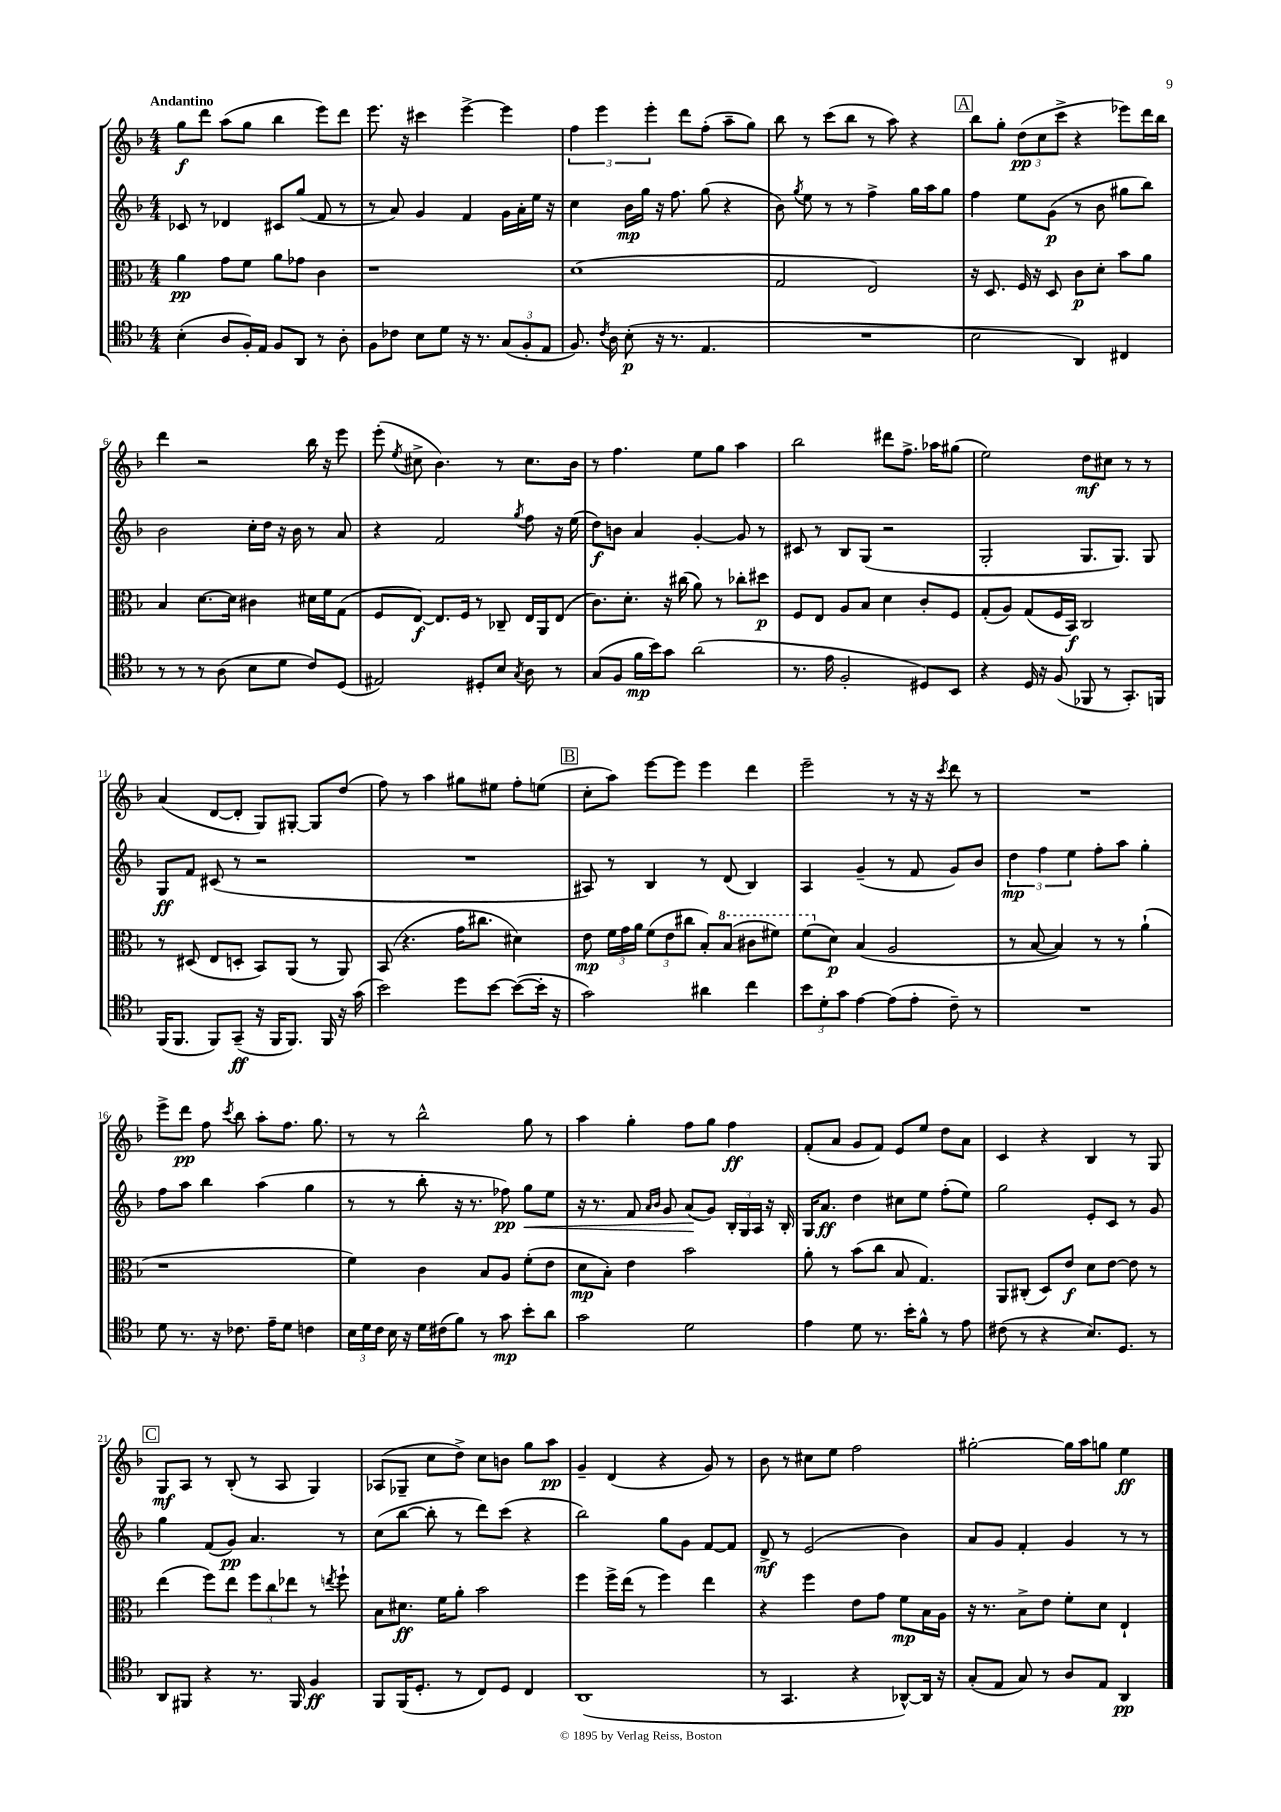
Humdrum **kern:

**kern	**kern	**kern	**kern
*staff4	*staff3	*staff2	*staff1
*clefC4	*clefC3	*clefG2	*clefG2
*k[b-]	*k[b-]	*k[b-]	*k[b-]
*M4/4	*M4/4	*M4/4	*M4/4
(4B-'	4a	8c-	8gg
.	.	8r	8ddd
8A	8g	4d-	(8aa
16F')	8f	.	8gg
16E	.	.	.
8F	8a	8c#	4bb-
8AA	8g-	(8gg	.
8r	4c	8f	8eee)
8A'	.	8r	8ddd
=	=	=	=
8F	1r	8r	8.eee
8c-	.	8a)	.
.	.	.	16r
8B-	.	4g	4ccc#
8d	.	.	.
16r	.	4f	[4eee^
8.r	.	.	.
(12G	.	16g	4eee]
.	.	16a'	.
12F'	.	.	.
.	.	16ee	.
12E	.	.	.
.	.	16r	.
=	=	=	=
8.F)	(1d	4cc	6ff
.	.	.	6eee
8qc	.	.	.
16A	.	.	.
(8B-'	.	16b-	.
.	.	16gg	.
.	.	.	6eee'
16r	.	16r	.
8.r	.	8.ff	.
.	.	.	8ddd
4.E	.	(8gg	(8ff'
.	.	4r	8aa~
.	.	.	8gg)
=	=	=	=
1r	2G	8b-)	8bb-
.	.	8qgg	.
.	.	8ee	8r
.	.	8r	(8ccc
.	.	8r	8bb-
.	2E)	4ff^	8r
.	.	.	8aa)
.	.	16gg	4r
.	.	16aa	.
.	.	8gg	.
=	=	=	=
2B-	16r	4ff	8bb-
.	8.D	.	.
.	.	.	8gg'
.	16F	8ee	(12dd
.	16r	.	.
.	.	.	12cc
.	8D	(8g	.
.	.	.	12ccc^
4AA)	8c	8r	4r
.	8d'	8b-	.
4C#	8b-	8gg#	8eee-)
.	8a	8bb-)	16ddd
.	.	.	16bb-
=	=	=	=
8r	4B-	2b-	4ddd
8r	.	.	.
8r	[8.d	.	2r
(8A	.	.	.
.	16d]	.	.
8B-	4c#	16cc'	.
.	.	16dd	.
8d	.	16r	.
.	.	16b-	.
8c)	16d#	8r	16bb-
.	16f	.	16r
(8D	(8G	8a	8eee
=	=	=	=
2E#)	8F	4r	(8eee'
.	.	.	8qee
.	[8E)	.	8cc#^
.	8.E]	2f	4.b-)
.	16F	.	.
8D#'	8r	.	.
8B-	8C-~	.	8r
8qG	.	8qgg	.
8A	16E	8ff	8.cc#
.	16AA	.	.
8r	(8E	16r	.
.	.	(16ee	16b-
=	=	=	=
(8G	8.c)	8dd)	8r
8F	.	8b	4.ff
.	8.d'	.	.
16f	.	4a	.
16b-)	.	.	.
8g	16r	.	.
.	(16cc#	.	.
(2a	8a)	[4g'	8ee
.	8r	.	8gg
.	8cc-'	8g]	4aa
.	8dd#	8r	.
=	=	=	=
8.r	8F	8c#	2bb-
.	8E	8r	.
16e	.	.	.
2F'	8A	8B-	.
.	8B-	(8G	.
.	4d	2r	8ddd#
.	.	.	8.ff^
8D#)	8c'	.	.
.	.	.	16aa-
8BB-	8F	.	(8gg#
=	=	=	=
4r	(8G'	2G'	2ee)
.	8A)	.	.
16D	(8G	.	.
16r	.	.	.
(8F	16F	.	.
.	16BB-)	.	.
8FF-	2C	8.G	8dd
8r	.	.	8cc#
.	.	8.G)	.
8.GG')	.	.	8r
.	.	8G	8r
16FF	.	.	.
=	=	=	=
(16FF	8r	8G	(4a
8.FF	.	.	.
.	(8D#	8f	.
8FF)	8E	(8c#	[8d
(8GG~	8D'	8r	8d']
16r	8BB-)	2r	8G)
16FF	.	.	.
8.FF)	(8AA	.	[8G#'
.	8r	.	8G#]
16FF	.	.	.
16r	8AA)	.	(8dd
(16g	.	.	.
=	=	=	=
2b-)	(8BB-	1r	8ff)
.	4.r	.	8r
.	.	.	4aa
8dd	16g	.	8gg#
.	8.cc#	.	.
[8b-	.	.	8ee#
(8b-_	4d#)	.	8ff'
16b-']	.	.	(8ee
16r	.	.	.
=	=	=	=
2g)	8e	8A#)	8cc'
.	24f	8r	8aa)
.	24g	.	.
.	24a	.	.
.	(12f	4B-	[8eee
.	12e	.	.
.	.	.	8eee]
.	12cc#	.	.
4a#	8B-')	8r	4eee
.	(8b-	(8d	.
4cc	8cc#	4B-)	4ddd
.	8ff#)	.	.
=	=	=	=
12b-	(8ff	4A	2eee~
12d'	.	.	.
.	8d)	.	.
12g	.	.	.
[4e	(4B-	(4g~	.
(8e]	2A	8r	8r
8e'	.	8f	16r
.	.	.	16r
.	.	.	8qccc
8c~)	.	8g)	8ddd
8r	.	8b-	8r
=	=	=	=
1r	8r	6dd	1r
.	[8B-	.	.
.	.	6ff	.
.	4B-])	.	.
.	.	6ee	.
.	8r	8ff'	.
.	8r	8aa	.
.	(4a`	4gg'	.
=	=	=	=
8d	1r	8ff	8eee^
8.r	.	8aa	8ddd
.	.	4bb-	8ff
16r	.	.	.
.	.	.	8qccc
8.c-	.	.	8bb-
.	.	(4aa	8aa'
16e~	.	.	.
8d	.	.	8.ff
4c	.	4gg	.
.	.	.	8.gg
=	=	=	=
24B-	4f)	8r	8r
24d	.	.	.
24c	.	.	.
16B-	.	8r	8r
16r	.	.	.
16d	4c	8bb-'	2bb-^^
(16c#	.	.	.
8f)	.	16r	.
.	.	8.r	.
8r	8B-	.	.
8g	8A	8ff-)	.
8b-'	(8f'	8gg	8gg
8a	8e	8ee	8r
=	=	=	=
2g	8d	16r	4aa
.	.	8.r	.
.	8B-')	.	.
.	4e	8f	4gg'
.	.	16qqa	.
.	.	16qqb-	.
.	.	8g	.
2d	2b-	(8a	8ff
.	.	8g)	8gg
.	.	24B-'	4ff
.	.	24G	.
.	.	24A	.
.	.	16r	.
.	.	16B-'	.
=	=	=	=
4e	8a'	16G	(8f'
.	.	8.a	.
.	8r	.	8a
8d	(8b-	4dd	8g
8.r	8cc	.	8f)
.	8B-	8cc#	8e
16b-'	.	.	.
8f^^	4.G)	8ee	8ee
8r	.	(8ff'	8dd
8e	.	8ee)	8a
=	=	=	=
(8c#	8AA	2gg	4c
8r	(8C#'	.	.
4r	8D)	.	4r
.	8e	.	.
8.B-)	8d	8e'	4B-
.	[8e	8c	.
8.D	.	.	.
.	8e]	8r	8r
8r	8r	8g	8G
=	=	=	=
8AA	(4ee	4gg	8G
8FF#	.	.	8A
4r	8ff)	(8f	8r
.	8ee	8g)	(8B-'
8.r	12ff	4.a	8r
.	12cc	.	.
.	.	.	8A
.	12ee-	.	.
16FF#	.	.	.
4F	8r	.	4G)
.	8qee	.	.
.	8ff`	8r	.
=	=	=	=
8FF	8B-	(8cc	(8A-
(16FF	8.d#	[8bb-	8G-~
8.D'	.	.	.
.	.	8bb-']	8cc
.	16f	.	.
8r	8a'	8r	8dd^)
8C)	2b-	8ddd)	8cc
8D	.	(8ccc	8b
4C	.	4r	8gg
.	.	.	8aa
=	=	=	=
(1AA	4ff	2bb-)	4g~
.	16ff^	.	(4d
.	(16ee	.	.
.	8r	.	.
.	4ff)	8gg	4r
.	.	8g	.
.	4ee	[8f	8g)
.	.	8f]	8r
=	=	=	=
8r	4r	8d^	8b-
4.GG	.	8r	8r
.	4ff	(2e	8cc#
.	.	.	8ee
4r	8e	.	2ff
.	8g	.	.
[8AA-^^)	8f	4b-)	.
16AA-]	16B-	.	.
16r	16A	.	.
=	=	=	=
(8G'	16r	8a	[2gg#'
.	8.r	.	.
8E	.	8g	.
8G)	8B-^	4f'	.
8r	8e	.	.
8A	8f'	4g	16gg#]
.	.	.	16aa
8E	8d	.	8gg
4AA	4E`	8r	4ee
.	.	8r	.
==	==	==	==
*-	*-	*-	*-
